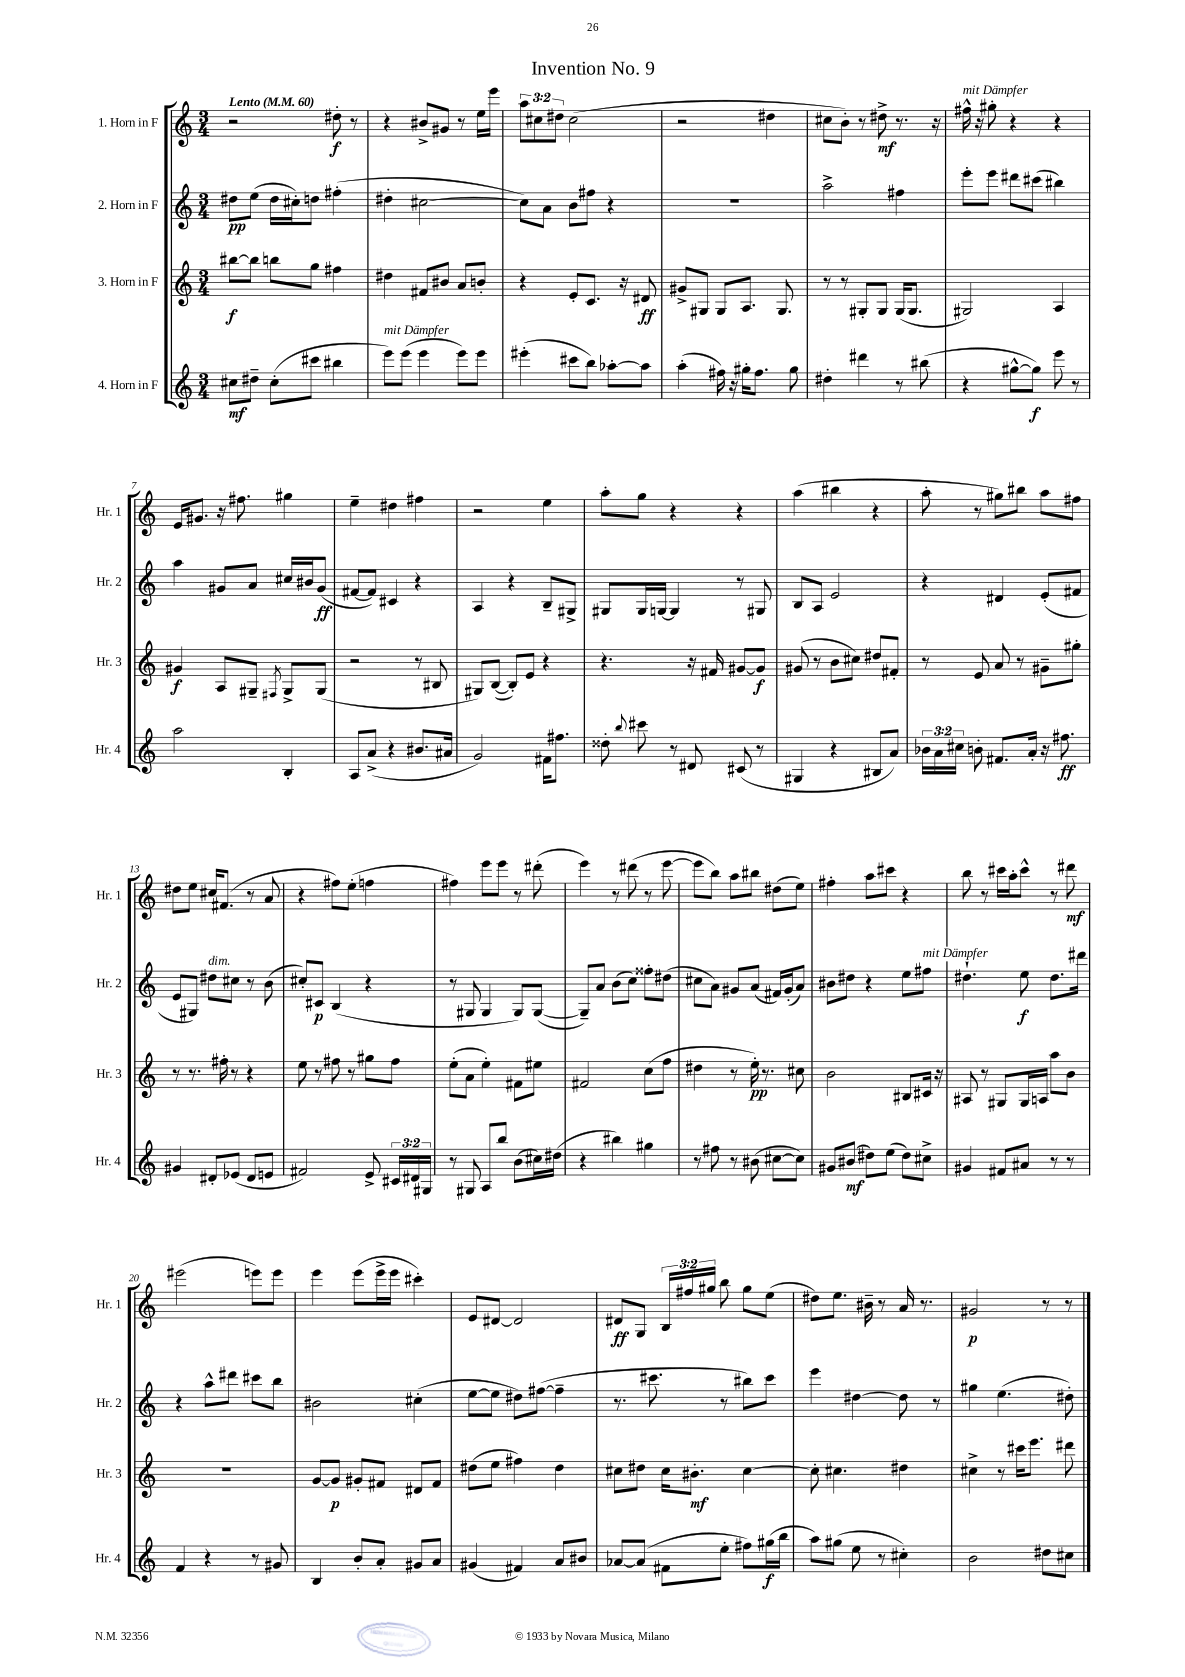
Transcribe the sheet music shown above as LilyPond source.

\header { title = "Invention No. 9" }
<<
\new StaffGroup <<
\new Staff = "s0" \with { instrumentName = "1. Horn in F" shortInstrumentName = "Hr. 1" } {
    \clef treble \key c \major \numericTimeSignature \time 3/4 \override Staff.TupletNumber.text = #tuplet-number::calc-fraction-text \tempo "Lento" 4 = 60
    \autoBeamOff r2 dis''8-.\f r8 |
    r4 bis'8[-> gis'8] r8 e''16[ e'''16] |
    \tuplet 3/2 { a''8[ cis''8 dis''8] } cis''2( |
    r2 dis''4 |
    cis''8[ b'8]-.) r8 dis''8->\mf r8. r16 |
    fis''16-^^\markup { \italic "mit Dämpfer" } r16 gis''8-. r4 r4 |
    e'16[ gis'8.] r16 fis''8. gis''4 |
    e''4-- dis''4 fis''4 |
    r2 e''4 |
    a''8[-. g''8] r4 r4 |
    a''4( bis''4 r4 |
    a''8-. r8 gis''8[) bis''8] a''8[ fis''8] |
    dis''8[ e''8] cis''16[ fis'8.]( r8 a'8 |
    r4 fis''8[) e''8]-.( f''4 |
    fis''4) e'''8[ e'''8] r8 dis'''8-.( |
    e'''4) r8 dis'''8( r8 e'''8~ |
    e'''8[ b''8]) a''8[ bis''8] dis''8[( e''8]) |
    fis''4-. a''8[ cis'''8] r4 |
    b''8 r8 cis'''16[ a''16-. cis'''8]-^ r8 dis'''8\mf |
    eis'''2( e'''8[) e'''8] |
    e'''4 e'''8[( e'''16-> e'''16] cis'''4-.) |
    e'8[ dis'8]~ dis'2 |
    dis'8[\ff g8] \tuplet 3/2 { b16[ fis''16 gis''16] } b''8 gis''8[ e''8]( |
    dis''8[) e''8.] bis'16-- r8 a'16 r8. |
    gis'2\p r8 r8 \bar "|." |
}
\new Staff = "s1" \with { instrumentName = "2. Horn in F" shortInstrumentName = "Hr. 2" } {
    \clef treble \key c \major \numericTimeSignature \time 3/4
    \autoBeamOff dis''8[\pp e''8]( dis''16[ cis''16-.) d''8] fis''4-.( |
    dis''4-. cis''2~ |
    cis''8[) a'8] b'8[ fis''8] r4 |
    R2. |
    a''2-> fis''4 |
    e'''8[-. e'''8] dis'''8[ cis'''8]( bis''4) |
    a''4 gis'8[ a'8] cis''16[ bis'16 gis'8]\ff( |
    fis'8[~ fis'8]) cis'4 r4 |
    a4 r4 b8[-- gis8]-> |
    gis8[ gis16 g16]~ g4 r8 gis8 |
    b8[ a8] e'2 |
    r4 dis'4 e'8[-.( fis'8] |
    e'8[ gis8]) dis''8[^\markup { \italic "dim." } cis''8] r8 b'8( |
    cis''8[-.) cis'8]\p b4( r4 |
    r8 gis8 gis4 gis8[) gis8]~( |
    gis8[--) a'8] b'8[( c''8]) fisis''8[-. dis''8]( |
    cis''8[ a'8]) gis'8[ a'8]( fis'16[) gis'16-.( a'8]) |
    bis'8[ dis''8] r4 e''8[ fis''8]^\markup { \italic "mit Dämpfer" } |
    dis''4.-! e''8\f dis''8.[ dis'''16] |
    r4 a''8[-^ dis'''8] cis'''8[ b''8] |
    bis'2 cis''4-.( |
    e''8[~ e''8] dis''8[) fis''8]~( fis''4-- |
    r8. cis'''8. r8 bis''8[) cis'''8] |
    e'''4 dis''4~ dis''8 r8 |
    gis''4 e''4.( dis''8-.) \bar "|." |
}
\new Staff = "s2" \with { instrumentName = "3. Horn in F" shortInstrumentName = "Hr. 3" } {
    \clef treble \key c \major \numericTimeSignature \time 3/4
    \autoBeamOff bis''8[~\f bis''8] b''8[ g''8] fis''4 |
    dis''4 fis'8[ bis'8] a'8[ b'8]-. |
    r4 e'8[-. c'8.] r16 dis'8\ff |
    gis'8[-> gis8] gis8[ a8.] gis8. |
    r8 r8 gis8[-. gis8] gis16[( gis8.] |
    gis2) a4 |
    gis'4\f a8[ gis8]-- \acciaccatura { fis8 } gis8[-> gis8]( |
    r2 r8 bis8 |
    gis8[) b8]~( b8[-.) e'8] r4 |
    r4. r16 fis'16 gis'8[~ gis'8]\f |
    gis'8( r8 b'8[ cis''8]) dis''8[ fis'8]-. |
    r8 e'8 a'8 r8 gis'8[-- gis''8]-. |
    r8 r8. fis''16-. r8 r4 |
    e''8 r8 fis''8 r8 gis''8[ fis''8] |
    e''8[-.( a'8] e''4-.) fis'8[ eis''8] |
    fis'2 c''8[( f''8] |
    dis''4 r8 e''16-.\pp) r8. cis''8 |
    b'2 bis8[ cis'16] r16 |
    ais8 r8 gis8[ gis16 a16] a''8[ b'8] |
    R2. |
    g'8[~ g'8]\p gis'8[-. fis'8] dis'8[ fis'8] |
    dis''8[( e''8] fis''4) dis''4 |
    cis''8[ dis''8] cis''16[ bis'8.]-.\mf cis''4~ |
    cis''8-. cis''4. dis''4 |
    cis''4-> r8 cis'''16[ e'''8.] dis'''8 \bar "|." |
}
\new Staff = "s3" \with { instrumentName = "4. Horn in F" shortInstrumentName = "Hr. 4" } {
    \clef treble \key c \major \numericTimeSignature \time 3/4 \override Staff.TupletNumber.text = #tuplet-number::calc-fraction-text
    \autoBeamOff cis''8[\mf dis''8]-- cis''8[-.( cis'''8] bis''4 |
    e'''8[^\markup { \italic "mit Dämpfer" }) e'''8]( e'''4 e'''8[) e'''8] |
    eis'''4-.( cis'''8[ b''8]) aes''8[~-. aes''8] |
    a''4-.( fis''16) r16 gis''16[-. fis''8.] gis''8 |
    dis''4-. dis'''4 r8 bis''8( |
    r4 gis''8[~-^ gis''8]\f) e'''8 r8 |
    a''2 b4-. |
    a8[ a'8]->( r4 bis'8.[ ais'16] |
    g'2) fis'16[ fis''8.] |
    disis''8-. \appoggiatura { b''8 } cis'''8 r8 dis'8 cis'8( r8 |
    gis4 r4 bis8[ a'8]) |
    \tuplet 3/2 { bes'16[ a'16 cis''16] } b'8-. fis'8.[ a'16]-. r16 fis''8.\ff |
    gis'4 dis'8[-. ees'8]( dis'8[ e'8] |
    fis'2) e'8-> \tuplet 3/2 { cis'16[ dis'16 gis16] } |
    r8 gis8 a8[ b''8] b'8[( cis''16) dis''16]( |
    r4 bis''4) gis''4 |
    r8 fis''8 r8 bis'8( cis''8[~ cis''8]) |
    gis'8[ bis'8]\mf( dis''8[) e''8]( dis''8[) cis''8]-> |
    gis'4 fis'8[ ais'8] r8 r8 |
    f'4 r4 r8 gis'8 |
    b4 b'8[-. a'8]-. gis'8[ a'8] |
    gis'4( fis'4) a'8[ bis'8] |
    aes'8[~ aes'8]( fis'8[ e''8]-. fis''8[) gis''16\f( b''16] |
    a''8[) gis''8]( e''8 r8 cis''4-.) |
    b'2 dis''8[ cis''8] \bar "|." |
}
>>
>>
